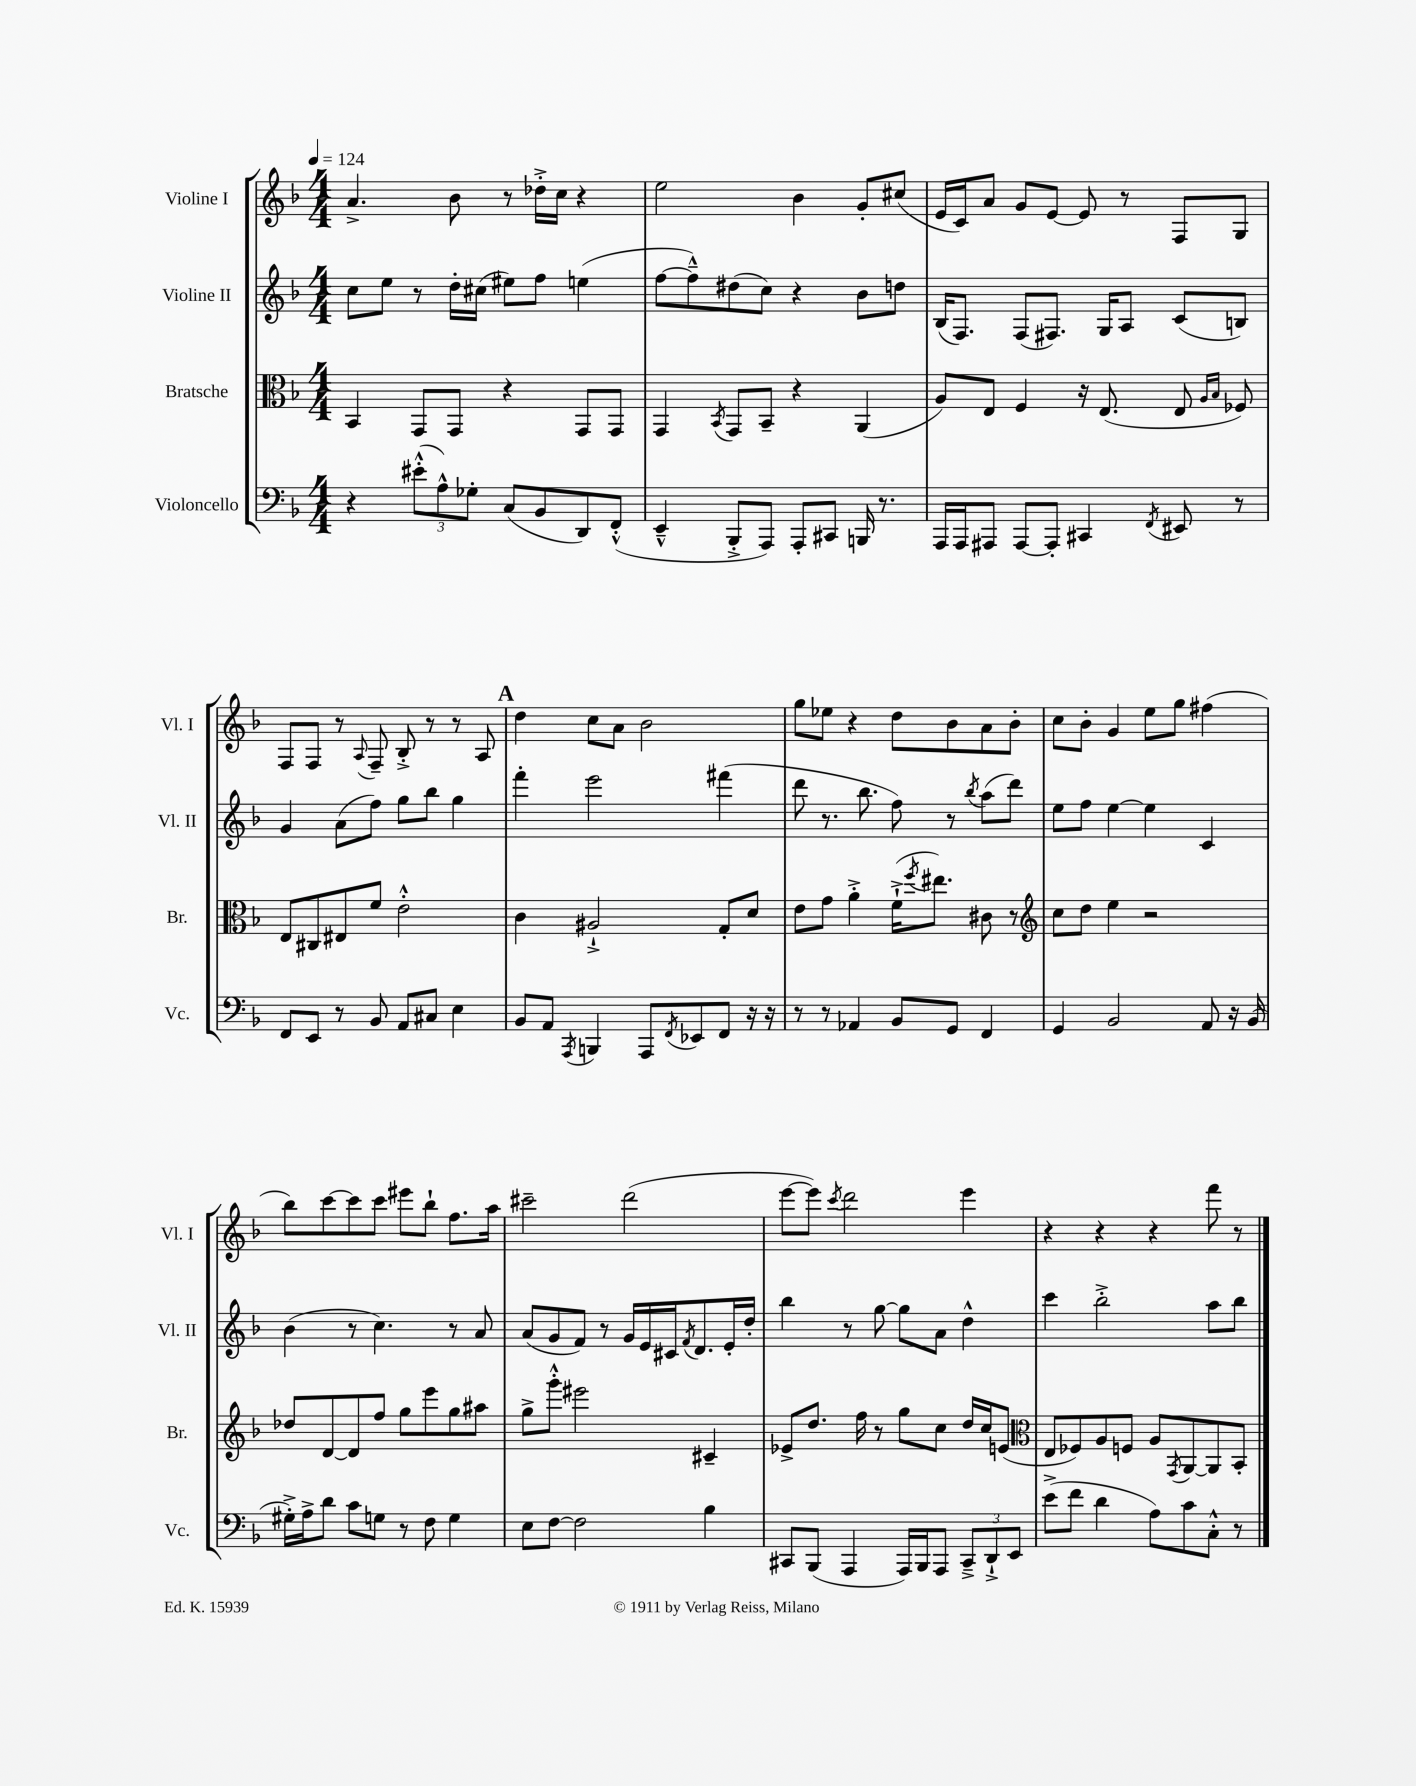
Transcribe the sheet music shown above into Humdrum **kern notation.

**kern	**kern	**kern	**kern
*staff4	*staff3	*staff2	*staff1
*clefF4	*clefC3	*clefG2	*clefG2
*k[b-]	*k[b-]	*k[b-]	*k[b-]
*M4/4	*M4/4	*M4/4	*M4/4
*MM124	*MM124	*MM124	*MM124
4r	4BB-	8cc	4.a^
.	.	8ee	.
(12e#'^^	8GG	8r	.
12A^^)	.	.	.
.	8GG	16dd'	8b-
12G-'	.	.	.
.	.	(16cc#	.
(8C	4r	8ee#)	8r
8BB-	.	8ff	16dd-'^
.	.	.	16cc
8DD)	8GG	(4ee	4r
(8FF'^^	8GG	.	.
=	=	=	=
4EE~^^	4GG	[8ff	2ee
.	.	8ff~^^])	.
.	8qBB-	.	.
8BBB-'^	8GG	(8dd#	.
8AAA)	8BB-~	8cc)	.
8AAA'	4r	4r	4b-
8CC#	.	.	.
16BBB	(4AA	8b-	8g'
8.r	.	.	.
.	.	8dd	(8cc#
=	=	=	=
16AAA	8A)	(16B-	16e
16AAA	.	8.F)	16c)
8AAA#	8E	.	8a
[8AAA#	4F	(8F	8g
8AAA#']	.	8.F#)	[8e
4CC#	16r	.	8e]
.	(8.E	16G	.
.	.	8A	8r
8qFF	.	.	.
8EE#	8E	(8c	8F
.	16qqA	.	.
.	16qqB-	.	.
8r	8F-)	8B)	8G
=	=	=	=
8FF	8E	4g	8F
8EE	8C#	.	8F
8r	8E#	(8a	8r
.	.	.	8qqA
8BB-	8f	8ff)	8F~
8AA	2e'^^	8gg	8B-'^
8C#	.	8bb-	8r
4E	.	4gg	8r
.	.	.	8A
=	=	=	=
8BB-	4c	4fff'	4dd
8AA	.	.	.
8qAAA	.	.	.
4BBB	2A#`^	2eee	8cc
.	.	.	8a
8AAA	.	.	2b-
8qFF	.	.	.
8EE-	.	.	.
8FF	8G'	(4fff#	.
16r	8d	.	.
16r	.	.	.
=	=	=	=
8r	8e	8ddd	8gg
8r	8g	8.r	8ee-
4AA-	4a'^	.	4r
.	.	8.bb-	.
8BB-	(16f`^	8ff)	8dd
.	8qff	.	.
.	8.ee#)	.	.
8GG	.	8r	8b-
.	.	8qbb-	.
4FF	8c#	(8aa	8a
.	8r	8ddd)	8b-'
=	=	=	=
*	*clefG2	*	*
4GG	8cc	8ee	8cc
.	8dd	8ff	8b-'
2BB-	4ee	[4ee	4g
.	2r	4ee]	8ee
.	.	.	8gg
8AA	.	4c	(4ff#
16r	.	.	.
(16BB-	.	.	.
=	=	=	=
16G#'^)	8dd-	(4b-	8bb-)
16A^	.	.	.
8d	[8d	.	[8ccc
8c	8d]	8r	8ccc]
8G	8ff	4.cc)	8ccc
8r	8gg	.	8eee#
8F	8eee	.	8bb-`
4G	8gg	8r	8.ff
.	8aa#	8a	.
.	.	.	16aa
=	=	=	=
8E	8gg^	(8a	2ccc#~
[8F	8ggg'^^	8g	.
2F]	2eee#	8f)	.
.	.	8r	.
.	.	16g	(2ddd
.	.	16e	.
.	.	16c#	.
.	.	8qf	.
.	.	8.d	.
4B-	4c#~	.	.
.	.	16e'	.
.	.	16dd'	.
=	=	=	=
8CC#	8e-^	4bb-	[8eee
(8BBB-	8.dd	.	8eee])
.	.	.	8qccc
4AAA	.	8r	2ddd
.	16ff	.	.
.	8r	[8gg	.
16AAA)	8gg	8gg]	.
16BBB-	.	.	.
8AAA	8cc	8a	.
12CC#~^	16dd	4dd^^	4eee
.	16cc	.	.
12DD`^	.	.	.
.	(8e	.	.
12EE	.	.	.
=	=	=	=
*	*clefC3	*	*
(8e^	8E	4ccc	4r
8f	8F-)	.	.
4d	8A	2bb-'^	4r
.	8F	.	.
8A)	8A	.	4r
.	8qGG	.	.
8c	[8AA	.	.
8C'^^	8AA]	8aa	8fff
8r	8BB-'	8bb-	8r
==	==	==	==
*-	*-	*-	*-
